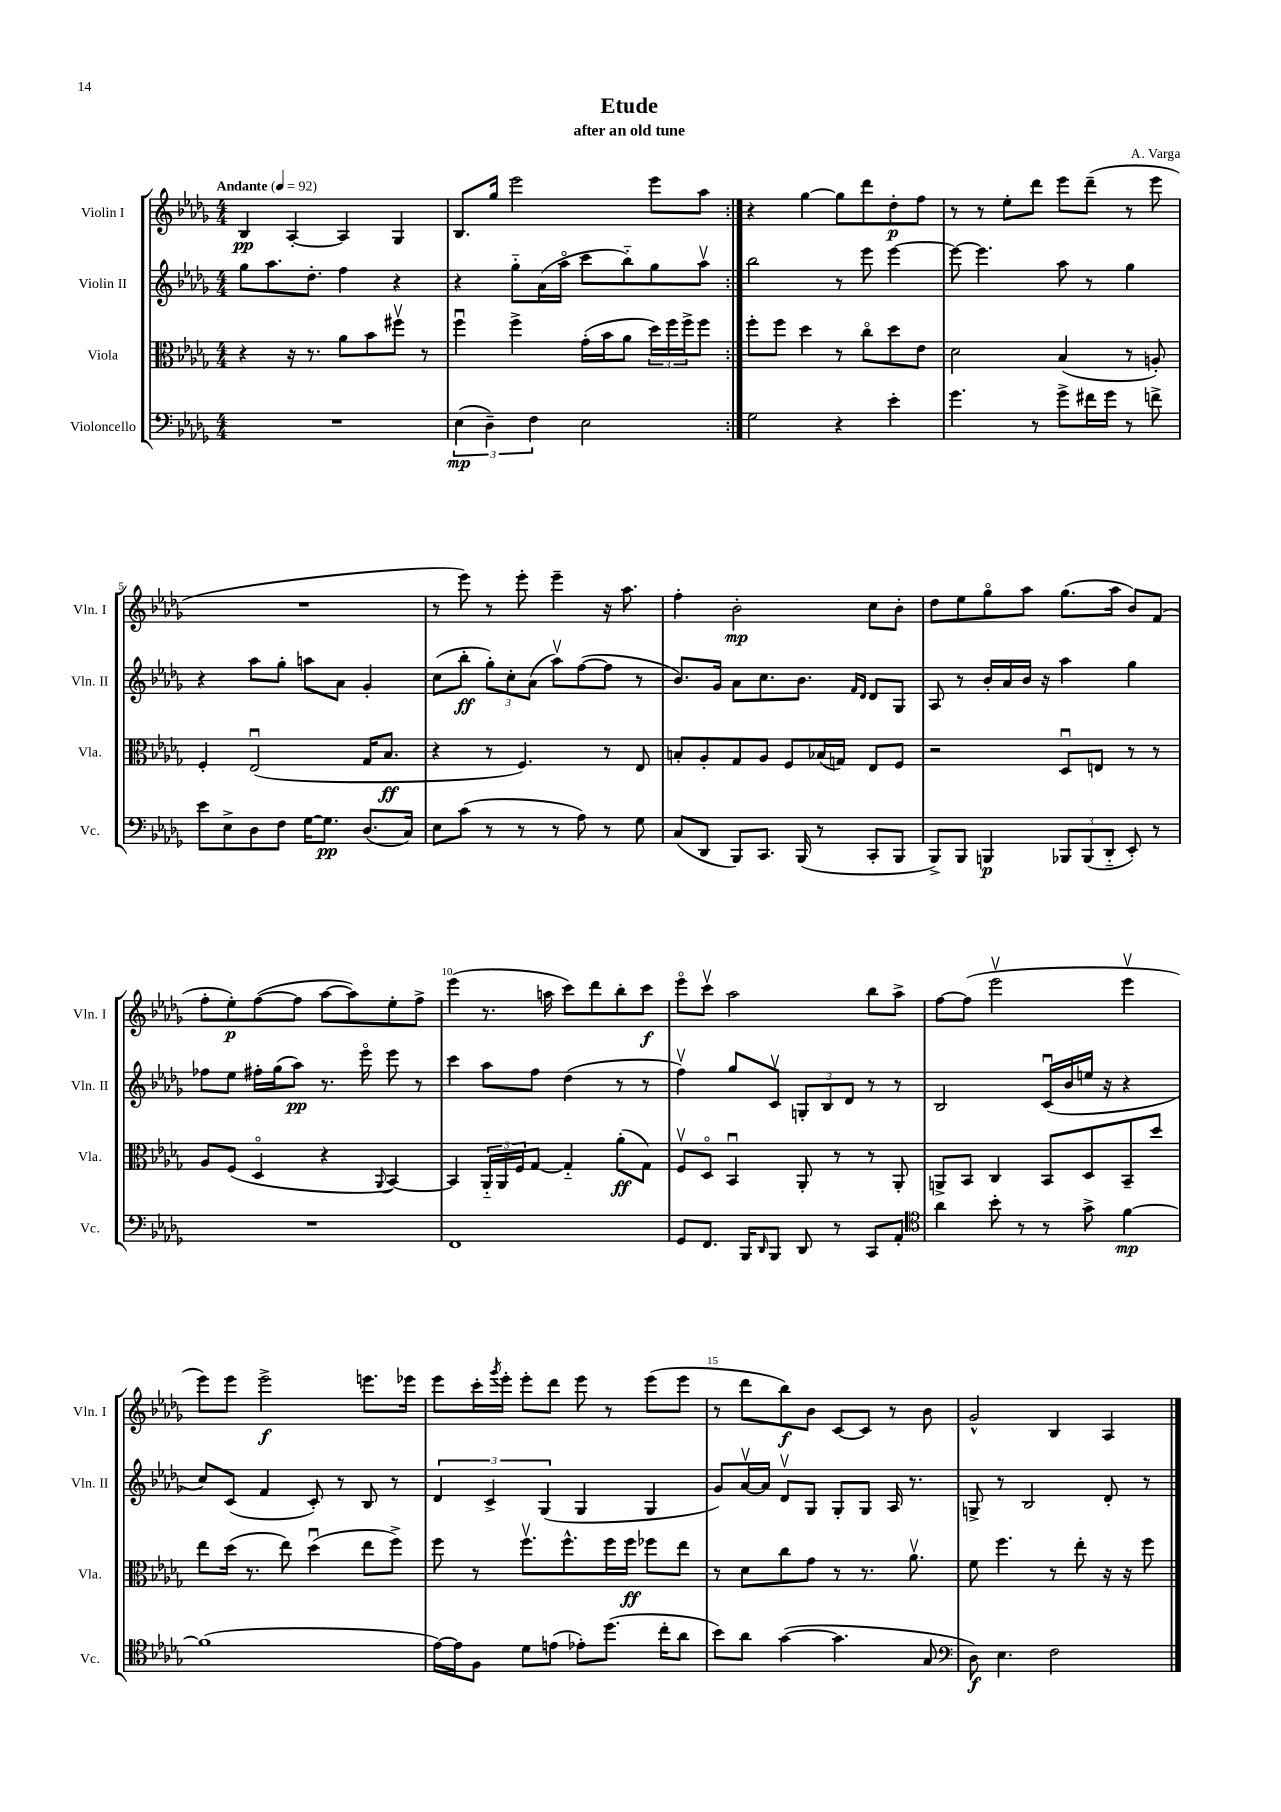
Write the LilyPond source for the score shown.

\header { title = "Etude" composer = "A. Varga" subtitle = "after an old tune" }
<<
\new StaffGroup <<
\new Staff = "s0" \with { instrumentName = "Violin I" shortInstrumentName = "Vln. I" } {
    \clef treble \key des \major \numericTimeSignature \time 4/4 \tempo "Andante" 4 = 92
    \repeat volta 2 { bes4\pp aes4~-. aes4 ges4 |
    bes8. ges''16 ees'''2 ees'''8 aes''8 | }
    r4 ges''4~ ges''8 des'''8 des''8-.\p f''8 |
    r8 r8 ees''8-. des'''8 ees'''8 des'''8--( r8 ees'''8 |
    R1 |
    r8 ees'''8) r8 ees'''8-. ees'''4-- r16 aes''8. |
    f''4-. bes'2-.\mp c''8 bes'8-. |
    des''8 ees''8 ges''8\flageolet aes''8 ges''8.( aes''16 bes'8) f'8( |
    f''8-. ees''8-.\p) f''8~( f''8 aes''8~ aes''8) ees''8-. f''8-> |
    ees'''4( r8. a''16 c'''8) des'''8 bes''8-. c'''8\f |
    ees'''8\flageolet c'''8\upbow aes''2 bes''8 aes''8-> |
    f''8~ f''8( ees'''2\upbow ees'''4\upbow |
    ees'''8) ees'''8 ees'''2->\f e'''8. ees'''16 |
    ees'''8 c'''16-. \acciaccatura { ges'''8 } ees'''16-. ees'''8-. des'''8 ees'''8 r8 ees'''8( ees'''8 |
    r8 des'''8 bes''8\f) bes'8 c'8~ c'8 r8 bes'8 |
    ges'2-^ bes4 aes4 \bar "|." |
}
\new Staff = "s1" \with { instrumentName = "Violin II" shortInstrumentName = "Vln. II" } {
    \clef treble \key des \major \numericTimeSignature \time 4/4
    \repeat volta 2 { ges''8 aes''8. des''8.-. f''4 r4 |
    r4 ges''8-_ aes'16( aes''16\flageolet c'''8 bes''8-_) ges''8 aes''8\upbow | }
    bes''2 r8 ees'''8 ees'''4~ |
    ees'''8~ ees'''4. aes''8 r8 ges''4 |
    r4 aes''8 ges''8-. a''8 aes'8 ges'4-. |
    c''8( bes''8-.\ff \tuplet 3/2 { ges''8-.) c''8-. aes'8( } aes''8\upbow) f''8~( f''8 r8 |
    bes'8.) ges'16 aes'8 c''8. bes'8. \grace { f'16 des'16 } des'8 ges8 |
    aes8 r8 bes'16-. aes'16 bes'16 r16 aes''4 ges''4 |
    fes''8 ees''8 fis''16-. ges''16( aes''8\pp) r8. ees'''16\flageolet ees'''8 r8 |
    c'''4 aes''8 f''8 des''4( r8 r8 |
    f''4\upbow) ges''8 c'8\upbow \tuplet 3/2 { g8-. bes8 des'8 } r8 r8 |
    bes2 c'16\downbow( bes'16 e''16 r16 r4 |
    c''8) c'8( f'4 c'8-.) r8 bes8 r8 |
    \tuplet 3/2 { des'4 c'4-> ges4( } ges4 ges4 |
    ges'8) aes'16~\upbow aes'16 des'8\upbow ges8 ges8-. ges8 aes16 r8. |
    g8-> r8 bes2 des'8-. r8 \bar "|." |
}
\new Staff = "s2" \with { instrumentName = "Viola" shortInstrumentName = "Vla." } {
    \clef alto \key des \major \numericTimeSignature \time 4/4
    \repeat volta 2 { r4 r16 r8. aes'8 bes'8 fis''8\upbow r8 |
    f''4\downbow f''4-> ges'16-.( bes'16 aes'8 \tuplet 3/2 { des''16) f''16 f''16-> } f''8 | }
    f''8-. f''8 des''4 r8 c''8\flageolet des''8 ees'8 |
    des'2 bes4( r8 a8-.) |
    f4-. ees2\downbow( ges16 bes8.\ff |
    r4 r8 f4.) r8 ees8 |
    b8-. aes8-. ges8 aes8 f8 bes16( g16) ees8 f8 |
    r2 des8\downbow e8 r8 r8 |
    aes8 f8( des4\flageolet r4 \appoggiatura { aes,8 } bes,4~) |
    bes,4 \tuplet 3/2 { aes,16-_ aes,16 f16 } ges8~ ges4-_ aes'8-.\ff( ges8) |
    f8\upbow des8\flageolet bes,4\downbow aes,8-. r8 r8 aes,8-. |
    a,8-> bes,8 c4 bes,8 des8 bes,8-- des''8 |
    ees''8 des''16( r8. ees''8) des''4\downbow( ees''8 f''8->) |
    f''8 r8 f''8.\upbow f''8.-^ f''16 f''16\ff fes''8 ees''8 |
    r8 des'8 c''8 ges'8 r8 r8. aes'8.\upbow |
    f'8 f''4. r8 ees''8-. r16 r16 f''8 \bar "|." |
}
\new Staff = "s3" \with { instrumentName = "Violoncello" shortInstrumentName = "Vc." } {
    \clef bass \key des \major \numericTimeSignature \time 4/4
    \repeat volta 2 { R1 |
    \tuplet 3/2 { ees4\mp( des4--) f4 } ees2 | }
    ges2 r4 ees'4-. |
    ges'4. r8 ges'8-> fis'16 ges'16 r8 f'8-> |
    ees'8 ees8-> des8 f8 ges16~ ges8.\pp des8.( c16) |
    ees8 c'8( r8 r8 r8 aes8) r8 ges8 |
    c8( des,8 bes,,8) c,8. bes,,16( r8 c,8-. bes,,8 |
    bes,,8->) bes,,8 b,,4\p \tuplet 3/2 { bes,,8 bes,,8( des,8-_ } ees,8-.) r8 |
    R1 |
    f,1 |
    ges,8 f,8. bes,,16 \grace { des,16 } bes,,8 des,8 r8 c,8 aes,8-. |
    \clef tenor aes'4 bes'8-. r8 r8 ges'8-> f'4~\mp |
    f'1( |
    ees'16~) ees'16 f8 des'8 e'8( ees'8-.) des''8.( c''16-. aes'8 |
    bes'8) aes'8 ges'4~( ges'4. ges8 |
    \clef bass des8\f) ees4. f2 \bar "|." |
}
>>
>>
\layout { \context { \Score \override BarNumber.break-visibility = ##(#f #t #t) barNumberVisibility = #(every-nth-bar-number-visible 5) } }
